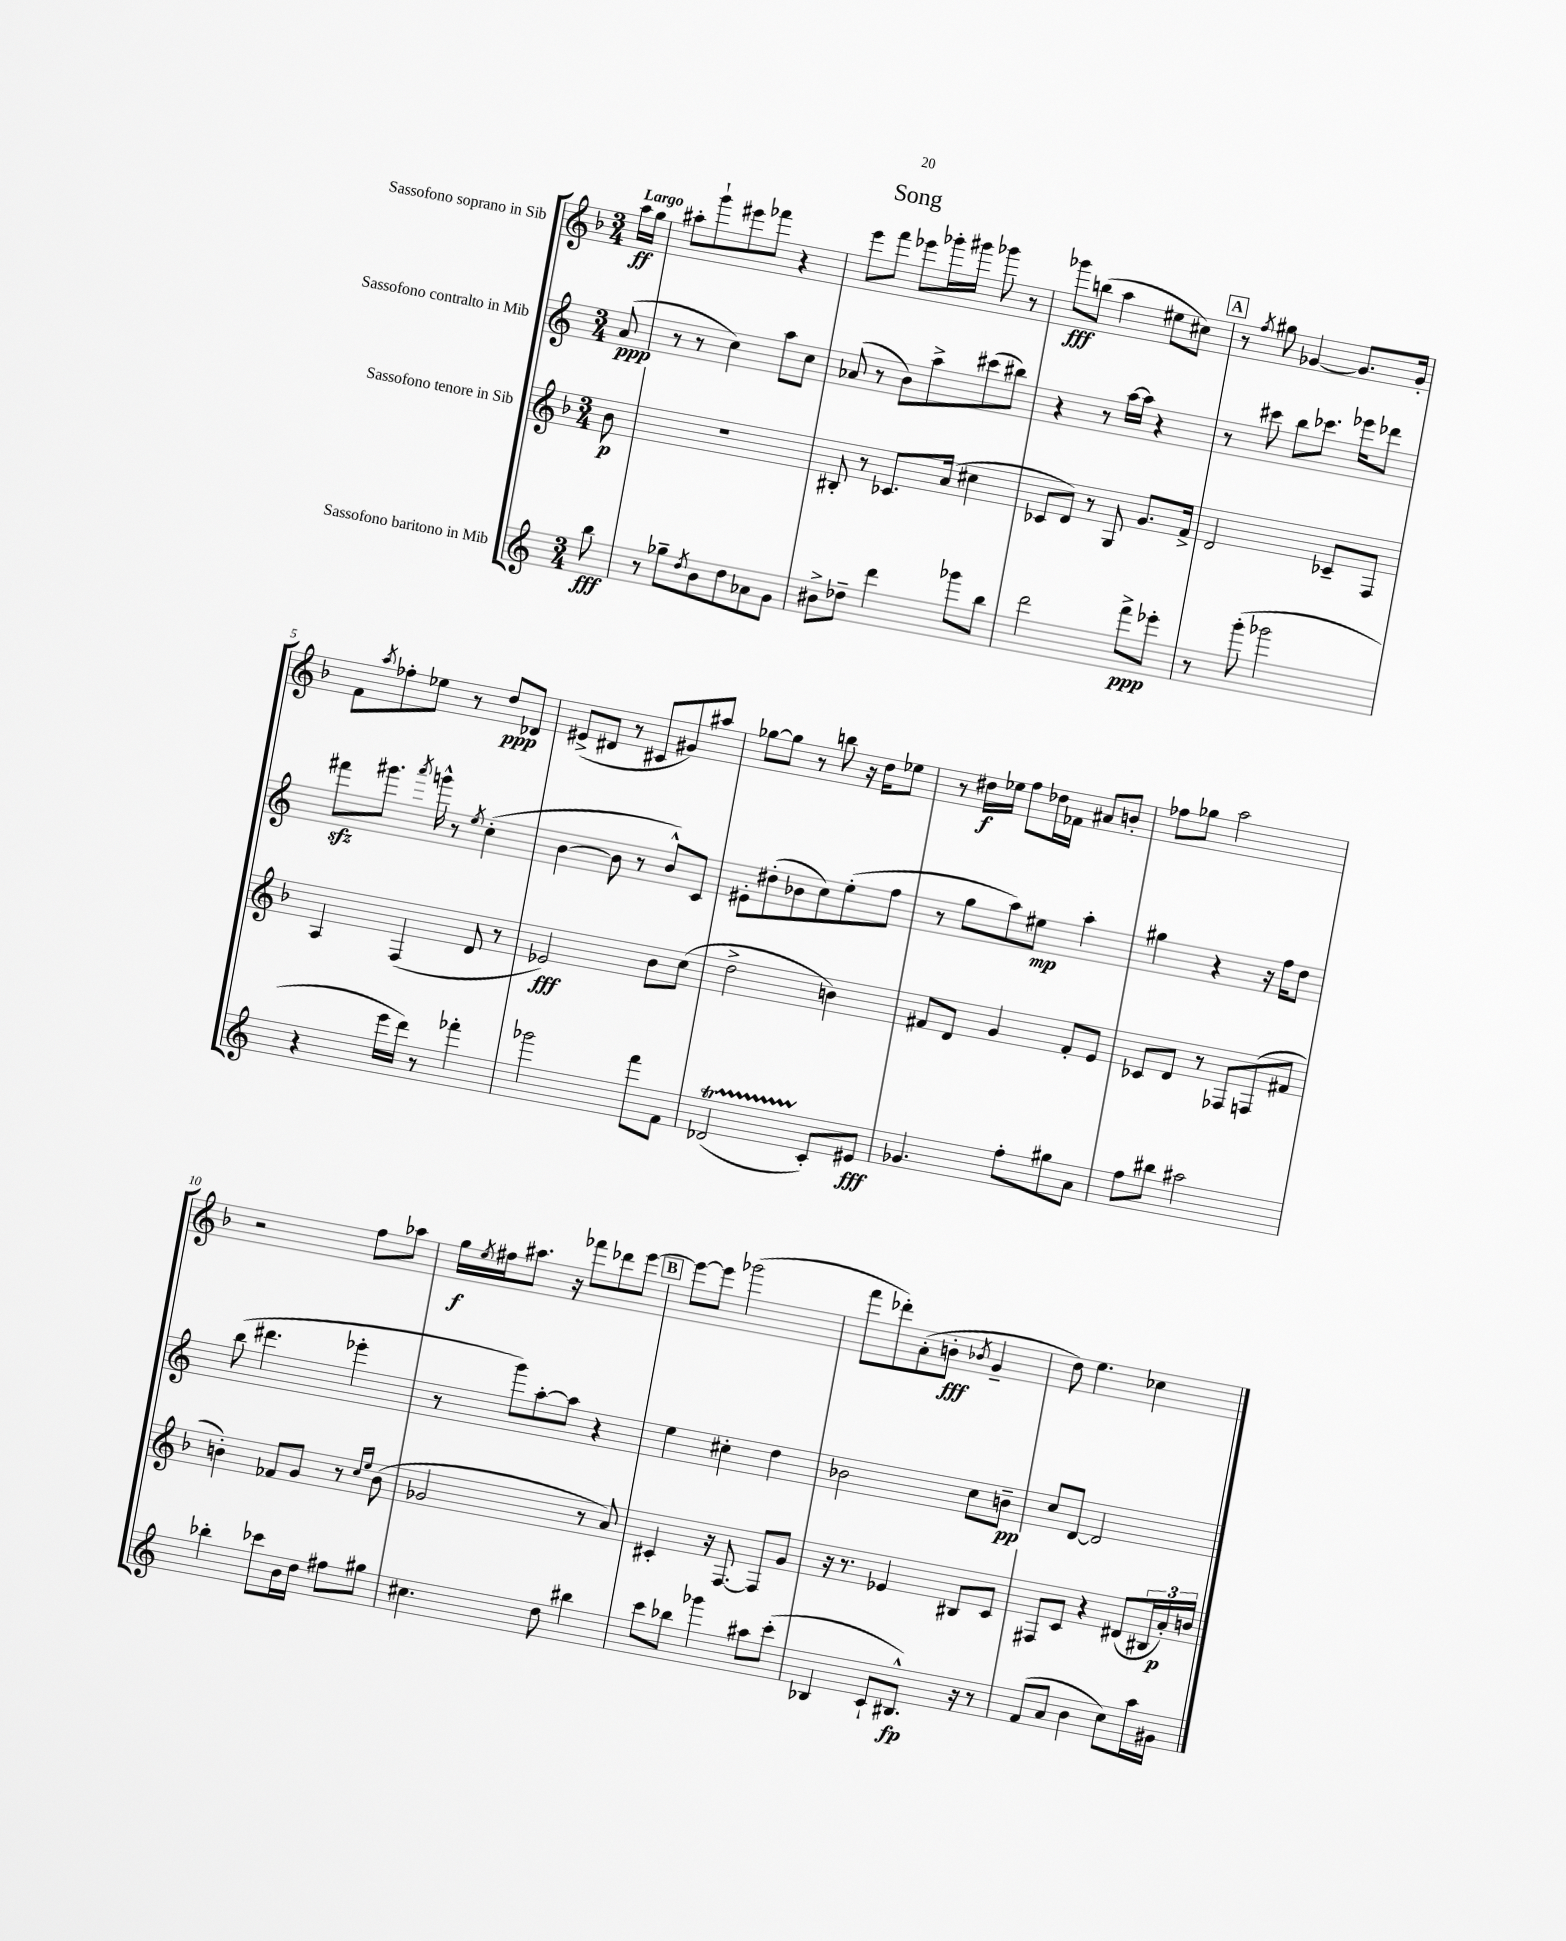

**kern	**kern	**kern	**kern
*staff4	*staff3	*staff2	*staff1
*clefG2	*clefG2	*clefG2	*clefG2
*k[]	*k[b-]	*k[]	*k[b-]
*M3/4	*M3/4	*M3/4	*M3/4
8bb	8b-	(8a	16aa
.	.	.	16gg
=	=	=	=
8r	2.r	8r	8aa#'
8gg-~	.	8r	8ggg`
8qdd	.	.	.
8b	.	4cc)	8eee#
8dd	.	.	8fff-
8a-	.	8aa	4r
8g	.	8cc	.
=	=	=	=
8b#^	8B#'	(8a-	8eee
8dd-~	8r	8r	8fff
4ddd	8.c-	8b)	8eee-
.	.	8aa^	16ggg-'
.	(16a	.	16ggg#
8ggg-	4cc#	(8ccc#	8ggg-
8bb	.	8bb#)	8r
=	=	=	=
2ddd	8c-	4r	8ggg-
.	8d)	.	(8bb
.	8r	8r	4aa
.	8G	[16aa	.
.	.	16aa]	.
8fff^	8.g	4r	8ee#
8eee-'	.	.	8cc#)
.	16f^	.	.
=	=	=	=
8r	2d	8r	8r
.	.	.	8qff
(8ggg'	.	8ccc#	8gg#
2ggg-	.	8bb	[4g-
.	.	8.ccc-	.
.	8c-~	.	8.g-]
.	.	16eee-	.
.	8F	8ddd-	.
.	.	.	16g-'
=	=	=	=
4r	4A	8fff#	8f
.	.	.	8qaa
.	.	8.ggg#	8ff-'
16eee	(4F	.	8ee-
.	.	8qaaa	.
16ddd)	.	16ggg^^	.
8r	.	8r	8r
.	.	8qee	.
4fff-'	8d	(4cc'	8dd
.	8r	.	8d-
=	=	=	=
2ggg-	2e-)	[4b	(8e#^
.	.	.	8d#
.	.	8b]	8r
.	.	8r	8c#
8fff	8b-	8b^^)	8g#)
8f	(8cc	8c	8aa#
=	=	=	=
(2d-	2dd^	8e#'	[8gg-
.	.	(8dd#'	8gg-]
.	.	8b-	8r
.	.	8cc)	8bb
8c')	4b)	(8ee'	16r
.	.	.	16dd
8e#	.	8ff	8ee-
=	=	=	=
4.g-	8f#	8r	8r
.	8d	8gg	16dd#
.	.	.	16ee-
.	4g	8aa)	8ff
8ff'	.	8ee#	16dd-
.	.	.	16f-
8gg#	8f#'	4aa'	8a#
8a	8e	.	8b'
=	=	=	=
8ff	8c-	4gg#	8ff-
8bb#	8d	.	8gg-
2aa#	8r	4r	2aa
.	8F-	.	.
.	(8F	16r	.
.	.	16ff	.
.	8f#	8dd	.
=	=	=	=
4bb-'	4b')	(8bb	2r
.	.	4.ddd#	.
8ccc-	8f-	.	.
16b	8g	.	.
16dd	.	.	.
8ff#	8r	4eee-'	8ff
.	16qqcc	.	.
.	16qqee	.	.
8gg#	(8b	.	8aa-
=	=	=	=
4.cc#	2g-	8r	16gg
.	.	.	8qee
.	.	.	16ff#
.	.	8ggg)	8.aa#
.	.	[8aa'	.
.	.	.	16r
8dd	.	8aa]	8fff-
4bb#	8r	4r	8ddd-
.	8a)	.	[8eee
=	=	=	=
8ccc	4c#'	4ee	8eee_
8bb-	.	.	8eee]
4ggg-	16r	4cc#'	(2ggg-
.	[8.F	.	.
8aa#	8F]	4dd	.
(8ccc'	8g	.	.
=	=	=	=
4B-	16r	2b-	8fff
.	8.r	.	.
.	.	.	8ddd-')
8c`	4e-	.	(8a'
8.B#^^)	.	.	8b'
.	.	.	8qb-
.	8B#	8cc	4g~
16r	.	.	.
8r	8c	8b~	.
=	=	=	=
(8f	8F#	8cc	8dd)
8a	8c	[8d	4.ee
4b	4r	2d]	.
8cc)	(8d#	.	4cc-
16aa	24B#	.	.
.	24a')	.	.
16g#	.	.	.
.	24b	.	.
==	==	==	==
*-	*-	*-	*-
